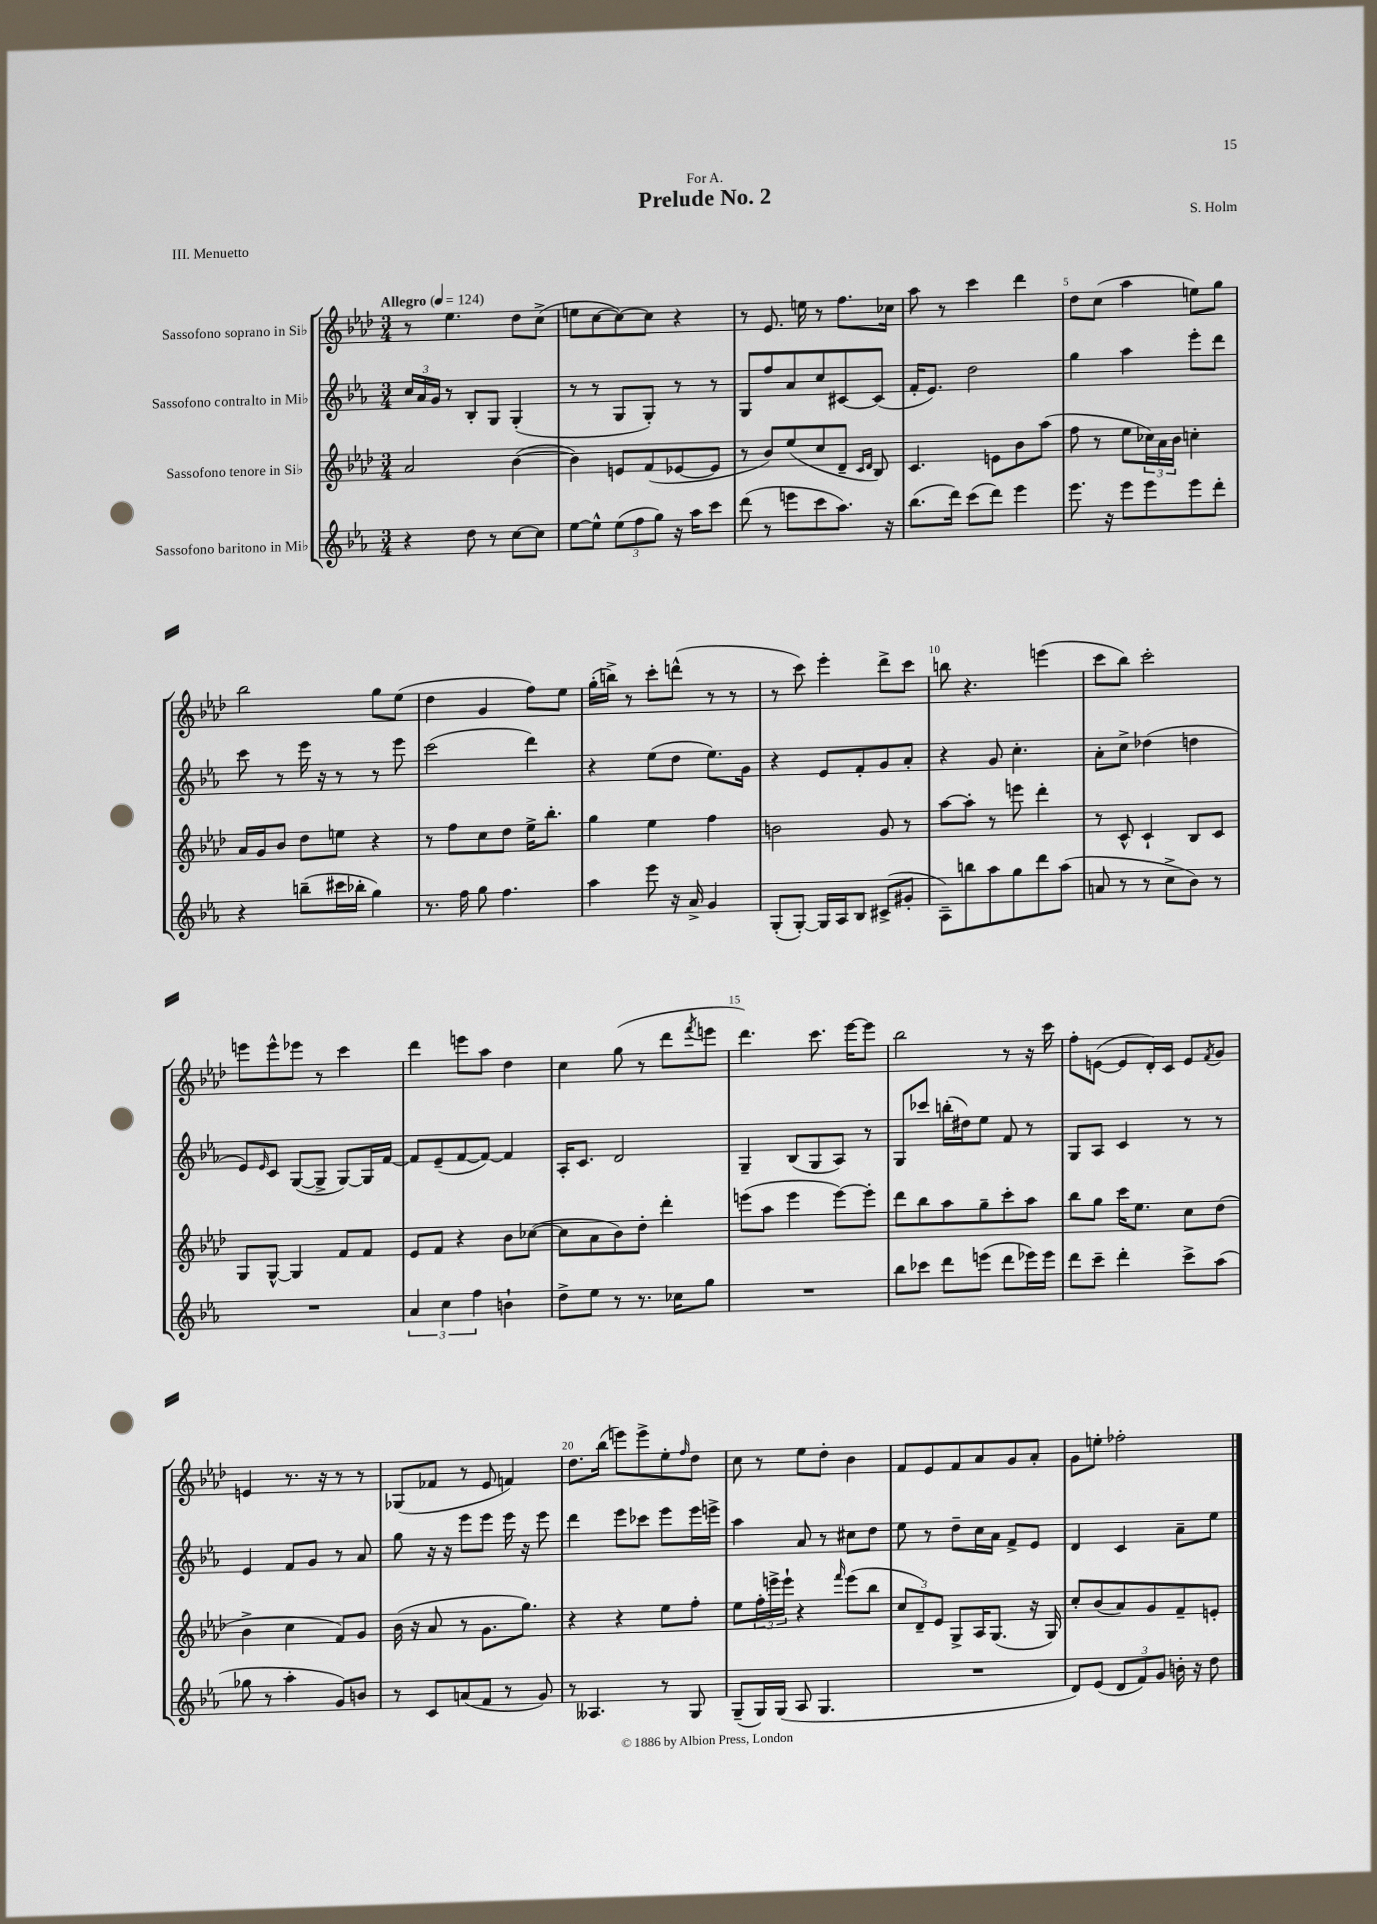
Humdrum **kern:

**kern	**kern	**kern	**kern
*staff4	*staff3	*staff2	*staff1
*clefG2	*clefG2	*clefG2	*clefG2
*k[b-e-a-]	*k[b-e-a-d-]	*k[b-e-a-]	*k[b-e-a-d-]
*M3/4	*M3/4	*M3/4	*M3/4
*MM124	*MM124	*MM124	*MM124
4r	2a-	24cc	8r
.	.	24a-	.
.	.	24g	.
.	.	8r	4.ee-
8dd	.	8B-'	.
8r	.	8G	.
[8cc	([4b-	(4G'	8dd-
8cc]	.	.	(8cc^
=	=	=	=
[8ee-	4b-])	8r	8ee
8ee-^^]	.	8r	[8cc
(12ee-	8e	8G	8cc_)
12ff	.	.	.
.	(8f	8G')	8cc]
12gg)	.	.	.
16r	[8e-	8r	4r
16aa-	.	.	.
8ccc	8e-]	8r	.
=	=	=	=
(8ddd	8r	8G	8r
8r	8b-)	8ff	8.e-
8eee	(8ee-	8a-	.
.	.	.	16ee
8ccc	8cc	8cc	8r
8.aa-)	8d-~	[8c#	8.ff
.	16qqc	.	.
.	16qqd-	.	.
.	8B-)	(8c#]	.
16r	.	.	16cc-
=	=	=	=
(8.bb-	4.c	16f'	8aa-
.	.	8.e-)	.
.	.	.	8r
16ddd)	.	.	.
(8ccc	.	2dd	4ccc
8ddd)	8e	.	.
4eee-	8b-	.	4ddd-
.	(8aa-	.	.
=	=	=	=
8.eee-	8ff	4gg	8dd-
.	8r	.	(8cc
16r	.	.	.
8eee-	8ee-	4aa-	4aa-
8eee-	24cc-)	.	.
.	24a-	.	.
.	24b-	.	.
8eee-	4cc'	8eee-'	8ee)
8ddd'	.	8ddd	8gg
=	=	=	=
4r	16a-	8ccc	2bb-
.	16g	.	.
.	8b-	8r	.
(8bb~	8dd-	16eee-	.
.	.	16r	.
16ccc#	8ee	8r	.
16bb-'	.	.	.
4gg)	4r	8r	8gg
.	.	8eee-	(8ee-
=	=	=	=
8.r	8r	(2ccc	4dd-
.	8ff	.	.
16ff	.	.	.
8gg	8cc	.	4g
4.ff	8dd-	.	.
.	16ee-^	4ddd)	8ff)
.	8.bb-'	.	.
.	.	.	8ee-
=	=	=	=
4aa-	4gg	4r	(16gg'
.	.	.	16bb^)
.	.	.	8r
8eee-	4ee-	(8ee-	8ccc'
16r	.	8dd	(8ddd^^
16a-^	.	.	.
4g	4ff	8.ee-)	8r
.	.	.	8r
.	.	16g	.
=	=	=	=
(8G'	2b	4r	8r
[8G')	.	.	8ccc)
16G]	.	8e-	4eee-'
16A-	.	.	.
8B-	.	8f'	.
(8c#^	8g	8g	8ddd-^
8g#'	8r	8a-'	8ccc
=	=	=	=
8A-~)	[8aa-	4r	8bb
8bb	8aa-']	.	4.r
8aa-	8r	8g	.
8gg	8eee	4.cc'	.
8ddd	4ddd-'	.	(4eee
(8aa-	.	.	.
=	=	=	=
8a	8r	8a-'	8ccc
8r	8c^^	8cc^	8bb-)
8r	4c`	(4dd-	2ccc'
8cc^	.	.	.
8b-)	8B-	4dd	.
8r	8c	.	.
=	=	=	=
2.r	8G	8e-)	8eee
.	.	16qqe-	.
.	[8G^^	8c	8eee^^
.	4G]	([8G	8eee-
.	.	8G^]	8r
.	8f	[8G)	4ccc
.	8f	16G]	.
.	.	[16f	.
=	=	=	=
6a-	8e-	8f]	4ddd-
.	8f	(8e-~	.
6cc	.	.	.
.	4r	[8f	8eee
6ff	.	.	.
.	.	8f_)	8aa-
4b`	8b-	4f]	4dd-
.	([8cc-	.	.
=	=	=	=
8dd^	8cc-]	16A-'	4cc
.	.	8.c	.
8ee-	8a-	.	.
8r	8b-)	2d	(8gg
8.r	8dd-'	.	8r
.	4ddd-'	.	8ddd-
16cc-	.	.	.
.	.	.	8qfff
8gg	.	.	8eee
=	=	=	=
2.r	(8eee	4G~	4.ddd-)
.	8aa-	.	.
.	4eee	(8B-	.
.	.	8G	8.ccc
.	[8eee)	8A-)	.
.	.	.	[16eee-
.	8eee']	8r	8eee-]
=	=	=	=
8bb-	8ddd-	8G	2bb-
8ccc-	8bb-	8ccc-	.
8ddd	8aa-	(16bb'	.
.	.	16dd#)	.
(8eee	8gg~	8ee-	.
8ddd	8ccc'	8f	8r
16eee-)	8aa-	8r	16r
16eee-	.	.	16ccc
=	=	=	=
8ddd	8bb-	8G	8ff'
8ccc~	8gg	8A-	([8e
4ddd'	16ccc	4c	8e]
.	8.ee-	.	.
.	.	.	16d-')
.	.	.	16c
8ccc^	8cc	8r	8e
.	.	.	8qf
(8aa-	(8dd-	8r	8g
=	=	=	=
8gg-	4b-^	4e-	4e
8r	.	.	.
4aa-'	4cc	8f	8.r
.	.	8g	.
.	.	.	16r
8g)	8f)	8r	8r
8b	8g	8a-	8r
=	=	=	=
8r	(16b-	8gg	(8G-
.	16r	.	.
8c	8a-	16r	8f-
.	.	16r	.
(8a	8r	8eee-	8r
8f	8.g	8eee-	8e-
8r	.	16eee-	4f)
.	8.gg)	16r	.
8g)	.	8eee-	.
=	=	=	=
8r	4r	4ddd	8.dd-
4.A--	.	.	.
.	.	.	(16bb-
.	4r	8eee-	8eee)
.	.	8ccc-	8eee^
8r	8ee-	8eee-	8ee-'
.	.	.	16qqff
8G	8ff'	16eee-	8dd-
.	.	16eee^	.
=	=	=	=
(8G~	8ee-	4aa-	8cc
16G)	24ff'	.	8r
.	24eee^	.	.
(16G	.	.	.
.	24eee`	.	.
8A-	4r	8a-	8ee-
4.G	.	8r	8dd-'
.	16qqfff	.	.
.	(8eee	8cc#	4b-
.	8bb-	8dd	.
=	=	=	=
2.r	12cc	8ee-	8f
.	12d-~)	.	.
.	.	8r	8e-
.	12e-	.	.
.	8G^	8dd~	8f
.	16A-	16cc	8a-
.	(8.G	16a-	.
.	.	8f^	8g
.	16r	8e-	8a-'
.	16G)	.	.
=	=	=	=
8d)	8cc'	4d	8g
(8e-	(8b-	.	8ee'
12d	8a-)	4c	2ff-'
12f)	.	.	.
.	8g	.	.
12g	.	.	.
16b'	8f~	8a-~	.
16r	.	.	.
8dd	8e'	8ee-	.
==	==	==	==
*-	*-	*-	*-
